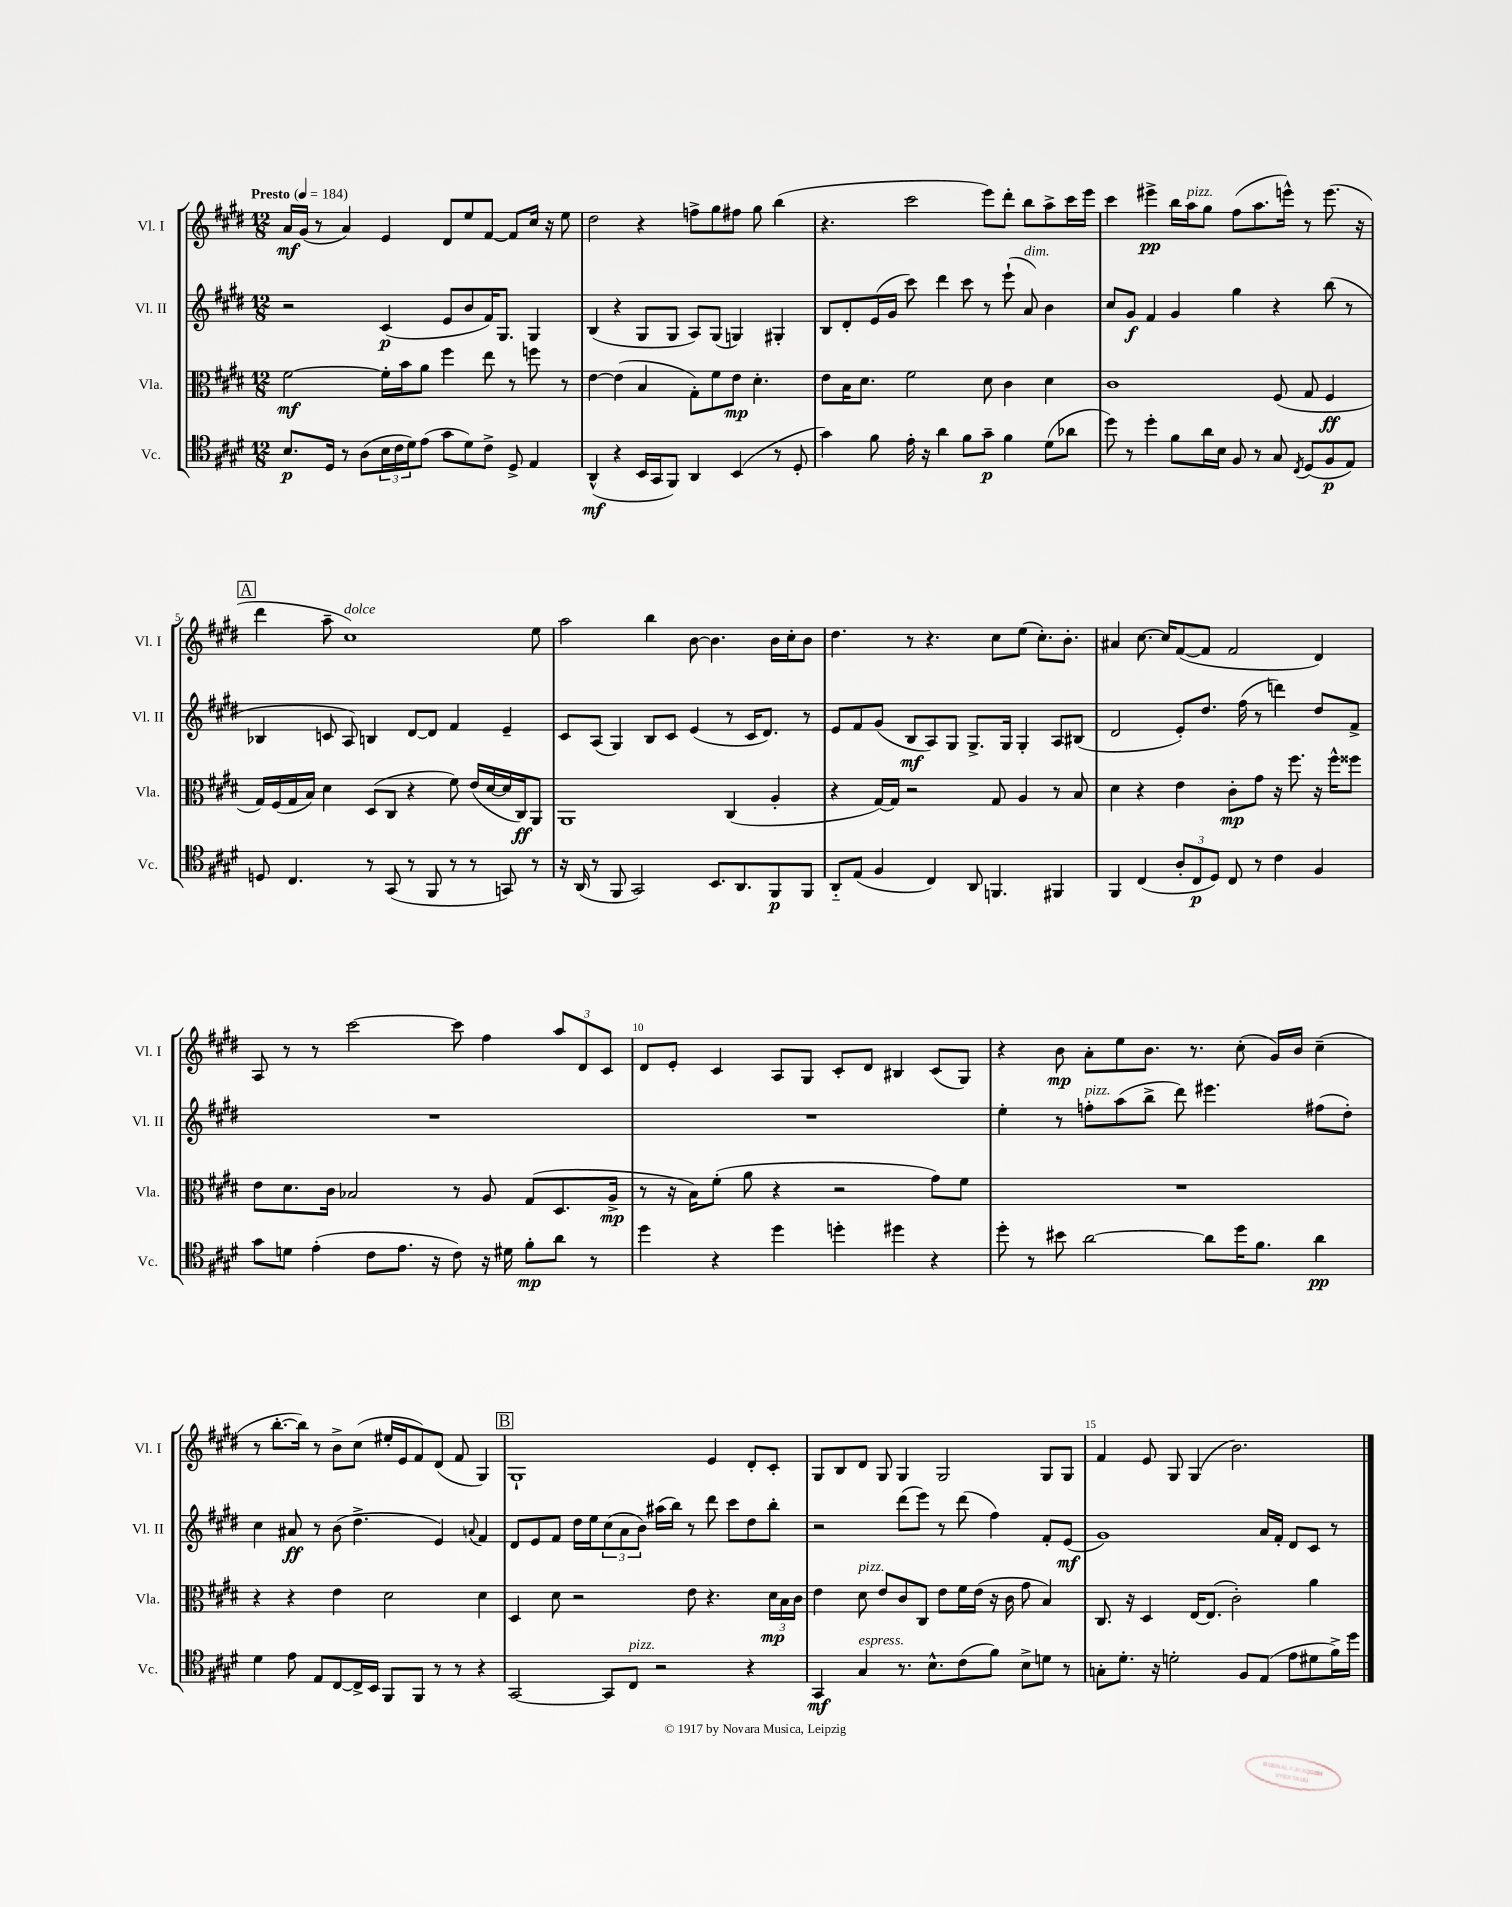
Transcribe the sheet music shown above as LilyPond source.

<<
\new StaffGroup <<
\new Staff = "s0" \with { instrumentName = "Vl. I" shortInstrumentName = "Vl. I" } {
    \clef treble \key e \major \numericTimeSignature \time 12/8 \tempo "Presto" 4 = 184
    a'16\mf gis'16( r8 a'4) e'4 dis'8 e''8 fis'8~ fis'8 cis''16 r16 e''8 |
    dis''2 r4 f''8-> gis''8 fis''8 gis''8 b''4( |
    r4. cis'''2 e'''8) dis'''8-. b''8 a''8-> cis'''16 e'''16 |
    cis'''4 eis'''4->\pp b''16 a''16^\markup { \italic "pizz." } gis''8 fis''8( a''8. e'''16-^) r8 e'''8.( r16 |
    \mark \markup { \box "A" } dis'''4 a''8-- cis''1^\markup { \italic "dolce" }) e''8 |
    a''2 b''4 b'8~ b'4. b'16 cis''16-. b'8 |
    dis''4. r8 r4. cis''8 e''8( cis''8.-.) b'8.-. |
    ais'4 cis''8.~ cis''16 fis'8~( fis'8 fis'2 dis'4) |
    a8 r8 r8 cis'''2~ cis'''8 fis''4 \tuplet 3/2 { a''8 dis'8 cis'8 } |
    dis'8 e'8-. cis'4 a8 gis8 cis'8-. dis'8 bis4 cis'8( gis8) |
    r4 b'8\mp a'8-. e''8 b'8. r8. cis''8-.( gis'16) b'16 cis''4--( |
    r8 b''8.~-. b''16) r8 b'8-> cis''8( eis''16-. e'16 fis'8) dis'8( fis'8 gis4) |
    \mark \markup { \box "B" } gis1-! e'4 dis'8-. cis'8-. |
    gis8 b8 dis'8 gis8 gis4 gis2 gis8 gis8 |
    fis'4 e'8 gis8 gis4( b'2.) \bar "|." |
}
\new Staff = "s1" \with { instrumentName = "Vl. II" shortInstrumentName = "Vl. II" } {
    \clef treble \key e \major \numericTimeSignature \time 12/8
    r2 cis'4\p( e'8 b'8 fis'16) gis8. gis4 |
    b4( r4 gis8 gis8 a8) gis8( g4) gis4-. |
    b8 dis'8-. e'16( gis'16 cis'''8) dis'''4 cis'''8 r8 e'''8-!( a'8^\markup { \italic "dim." }) b'4 |
    cis''8 gis'8\f fis'4 gis'4 gis''4 r4 b''8( r8 |
    \mark \markup { \box "A" } bes4 c'8 a8) b4 dis'8~ dis'8 fis'4 e'4-- |
    cis'8 a8( gis4) b8 cis'8 e'4( r8 cis'16 dis'8.) r8 |
    e'8 fis'8 gis'8( b8\mf a8) gis8 gis8.-> gis16 gis4-. a8 bis8( |
    dis'2 e'8-.) dis''8. fis''16( r8 d'''4) dis''8 fis'8-> |
    R1. |
    R1. |
    e''4-. r8 f''8-.^\markup { \italic "pizz." } a''8( b''8-> dis'''8) eis'''4. fis''8( dis''8-.) |
    cis''4 ais'8\ff r8 b'8( dis''4.-> e'4) \appoggiatura { a'8 } fis'4 |
    \mark \markup { \box "B" } dis'8 e'8 fis'8 dis''16 e''16 \tuplet 3/2 { cis''8( a'8 b'8) } ais''16( b''16) r8 dis'''8 cis'''8 dis''8 b''8-. |
    r2 dis'''8( e'''8) r8 dis'''8( fis''4) fis'8-. e'8\mf( |
    gis'1) a'16 fis'16-. dis'8 cis'8 r8 \bar "|." |
}
\new Staff = "s2" \with { instrumentName = "Vla." shortInstrumentName = "Vla." } {
    \clef alto \key e \major \numericTimeSignature \time 12/8
    fis'2~\mf fis'16-. b'16 a'8 fis''4 e''8 r8 f''8 r8 |
    e'4~ e'4( b4 gis8-.) fis'8 e'8\mp dis'4.-. |
    e'8 b16 dis'8. fis'2 dis'8 cis'4 dis'4 |
    cis'1 fis8( gis8 fis4\ff |
    \mark \markup { \box "A" } gis16) fis16( gis16 b16) dis'4 dis8( cis8 r4 fis'8) e'16( dis'16~ dis'16 cis16\ff) a,8 |
    a,1 cis4( a4-. |
    r4 gis16~) gis16 r2 gis8 a4 r8 b8 |
    dis'4 r4 e'4 cis'8-.\mp gis'8 r16 fis''8. r16 fis''16-^ fisis''8 |
    e'8 dis'8. cis'16 bes2 r8 a8 gis8( dis8. a16->\mp |
    r8 r16 b16) fis'8-.( a'8 r4 r2 gis'8) fis'8 |
    R1. |
    r4 r4 e'4 dis'2 dis'4 |
    \mark \markup { \box "B" } dis4 dis'8 r2 e'8 r4. \tuplet 3/2 { dis'16\mp b16 cis'16 } |
    e'4 dis'8^\markup { \italic "pizz." } e'8 cis'8 cis8 e'8 fis'16 e'16( r16 cis'16 gis'8 b4) |
    cis8. r16 dis4 e16~ e8.( cis'2-.) a'4 \bar "|." |
}
\new Staff = "s3" \with { instrumentName = "Vc." shortInstrumentName = "Vc." } {
    \clef tenor \key e \major \numericTimeSignature \time 12/8
    b8.\p dis16 r8 a8( \tuplet 3/2 { b16 cis'16 dis'16) } e'8( gis'8 dis'8) cis'8-> dis8-> e4 |
    a,4-^\mf( r4 b,16 gis,16 fis,8) a,4 b,4( r8 dis8-. |
    gis'4) fis'8 e'16-. r16 a'4 fis'8 gis'8--\p fis'4 dis'8( aes'8 |
    dis''8) r8 dis''4-. fis'8 a'16 b16 fis8 r8 gis8 \acciaccatura { cis8 } dis8( fis8\p e8) |
    \mark \markup { \box "A" } d8 cis4. r8 gis,8( r8 fis,8 r8 r8 g,8) r8 |
    r16 a,16( r8 fis,8 gis,2) b,8. a,8. fis,8\p fis,8 |
    a,8-_ e8( fis4 cis4) a,8 f,4. fis,4 |
    fis,4 cis4( \tuplet 3/2 { a8-. cis8\p dis8) } cis8 r8 cis'4 fis4 |
    gis'8 d'8 e'4-.( cis'8 e'8. r16 cis'8) r16 dis'16 fis'8-.\mp a'8 r8 |
    dis''4 r4 dis''4 d''4-. dis''4 r4 |
    dis''8-. r8 bis'8 a'2~ a'8 dis''16 fis'8. a'4\pp |
    dis'4 e'8 e8 cis8~ cis16-> b,16 fis,8 fis,8 r8 r8 r4 |
    \mark \markup { \box "B" } gis,2~ gis,8 cis8^\markup { \italic "pizz." } r2 r4 |
    gis,4\mf gis4^\markup { \italic "espress." } r8. b8.-^ cis'8( fis'8) b8-> d'8 r8 |
    g8-. dis'8.-. r16 d'2-. fis8 e8( e'8 dis'8 fis'16->) dis''16 \bar "|." |
}
>>
>>
\layout { \context { \Score \override BarNumber.break-visibility = ##(#f #t #t) barNumberVisibility = #(every-nth-bar-number-visible 5) } }
